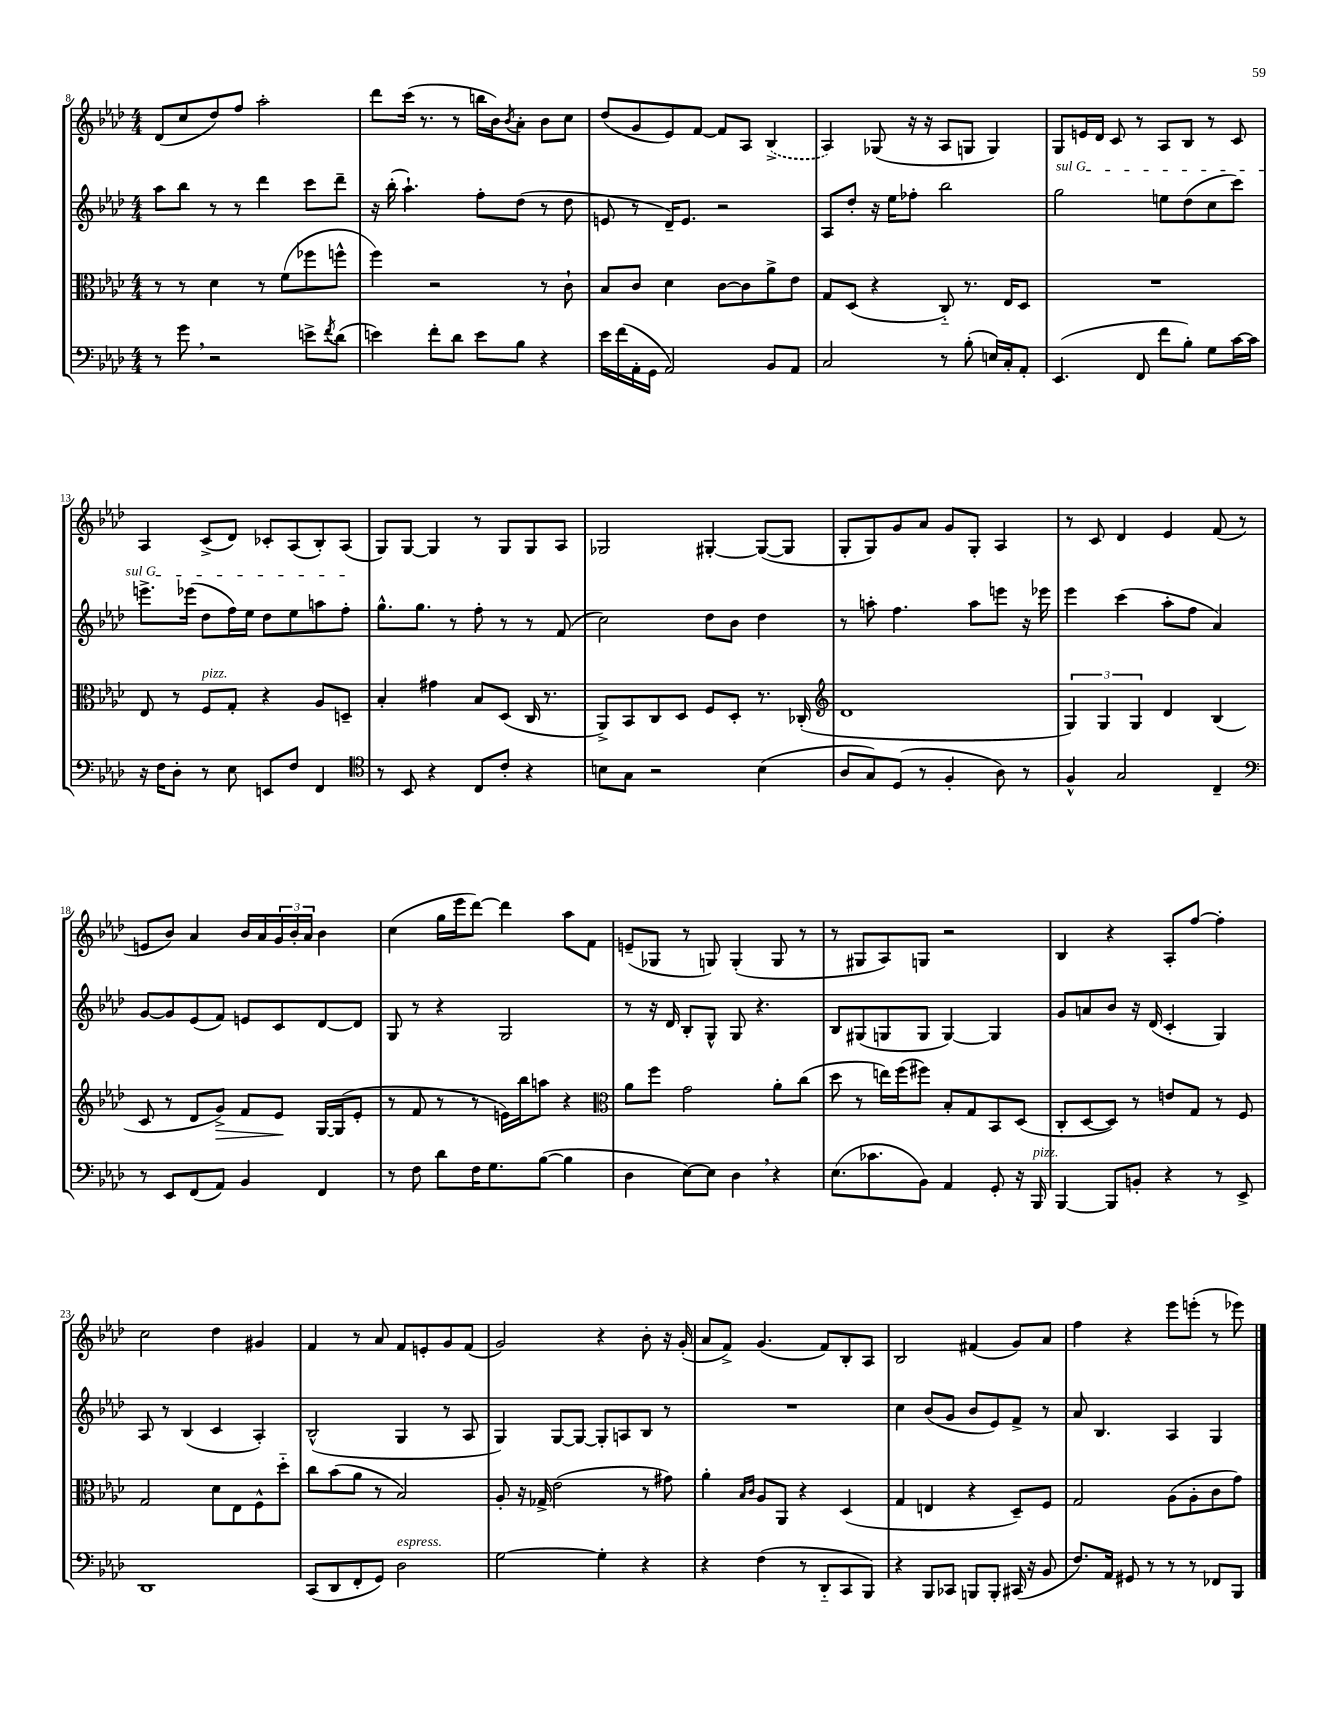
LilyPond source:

<<
\new StaffGroup <<
\new Staff = "s0" {
    \clef treble \key aes \major \numericTimeSignature \time 4/4
    des'8( c''8 des''8) f''8 aes''2-. |
    des'''8 c'''16( r8. r8 b''16 bes'16) \acciaccatura { bes'8 } aes'8-. bes'8 c''8 |
    des''8( g'8 ees'8) f'8~ f'8 aes8 \once \slurDashed bes4->( |
    aes4) ges8( r16 r16 aes8 g8 g4) |
    g8 e'16 des'16 c'8 r8 aes8 bes8 r8 c'8 |
    aes4 c'8->( des'8) ces'8-. aes8( bes8-.) aes8( |
    g8) g8~ g4 r8 g8 g8 aes8 |
    ges2 gis4~-. gis8~( gis8 |
    g8-. g8) g'8 aes'8 g'8 g8-. aes4 |
    r8 c'8 des'4 ees'4 f'8( r8 |
    e'8 bes'8) aes'4 bes'16 aes'16 \tuplet 3/2 { g'16 bes'16-. aes'16 } bes'4 |
    c''4( g''16 ees'''16 des'''8~) des'''4 aes''8 f'8 |
    e'8--( ges8 r8 g8) g4-.( g8 r8 |
    r8 gis8 aes8) g8 r2 |
    bes4 r4 aes8-. f''8~ f''4-. |
    c''2 des''4 gis'4 |
    f'4 r8 aes'8 f'8 e'8-. g'8 f'8( |
    g'2) r4 bes'8-. r16 g'16-.( |
    aes'8 f'8->) g'4.( f'8) bes8-. aes8 |
    bes2 fis'4( g'8) aes'8 |
    f''4 r4 ees'''8 e'''8-.( r8 ees'''8) \bar "|." |
}
\new Staff = "s1" {
    \clef treble \key aes \major \numericTimeSignature \time 4/4
    aes''8 bes''8 r8 r8 des'''4 c'''8 des'''8-- |
    r16 bes''16-.( aes''4.-!) f''8-. des''8( r8 des''8 |
    e'8 r8 des'16--) e'8. r2 |
    aes8 des''8-. r16 ees''16 fes''8-. bes''2 |
    \once \override TextSpanner.bound-details.left.text = \markup { \italic "sul G" } g''2\startTextSpan e''8 des''8( c''8 c'''8) |
    e'''8.-> ees'''16( des''8 f''16) ees''16 des''8 ees''8 a''8 f''8-.\stopTextSpan |
    g''8.-^ g''8. r8 f''8-. r8 r8 f'8( |
    c''2) des''8 bes'8 des''4 |
    r8 a''8-. f''4. a''8 e'''8 r16 ees'''16 |
    ees'''4 c'''4( aes''8-. f''8 aes'4) |
    g'8~ g'8 ees'8( f'8) e'8 c'8 des'8~ des'8 |
    g8 r8 r4 g2 |
    r8 r16 des'16 bes8-. g8-^ g8 r4. |
    bes8 gis8( g8 g8 g4~) g4 |
    g'8 a'8 bes'8 r16 des'16( c'4-. g4) |
    aes8 r8 bes4( c'4 aes4-.) |
    bes2-^( g4 r8 aes8 |
    g4) g8~ g8~ g8-. a8 bes8 r8 |
    R1 |
    c''4 bes'8( g'8 bes'8 ees'8) f'8-> r8 |
    aes'8 bes4. aes4 g4 \bar "|." |
}
\new Staff = "s2" {
    \clef alto \key aes \major \numericTimeSignature \time 4/4
    r8 r8 des'4 r8 f'8( fes''8 f''8-^ |
    f''4) r2 r8 c'8-! |
    bes8 c'8 des'4 c'8~ c'8 aes'8-> ees'8 |
    g8 des8( r4 c8-_) r8. ees16 des8 |
    R1 |
    ees8 r8 f8^\markup { \italic "pizz." } g8-. r4 aes8 d8-- |
    bes4-. gis'4 bes8 des8( c16 r8. |
    aes,8->) bes,8 c8 des8 f8 des8-. r8. ces16-.( |
    \clef treble des'1 |
    \tuplet 3/2 { g4) g4 g4 } des'4 bes4( |
    c'8 r8 des'8 g'8->\>) f'8 ees'8\! g16~ g16( ees'8-. |
    r8 f'8 r8 r8 e'16) bes''16 a''8 r4 |
    \clef alto aes'8 f''8 g'2 aes'8-. c''8( |
    des''8 r8 e''16) f''16( fis''8) bes8-. g8 bes,8 des8( |
    c8-. des8~ des8) r8 e'8 g8 r8 f8 |
    g2 des'8 ees8 f8-^ des''8-_ |
    c''8 bes'8( aes'8 r8 bes2) |
    aes8-. r16 ges16-> ees'2( r8 gis'8) |
    aes'4-. \grace { bes16 c'16 } aes8 aes,8 r4 des4( |
    g4 e4 r4 des8--) f8 |
    g2 aes8( aes8-. c'8 g'8) \bar "|." |
}
\new Staff = "s3" {
    \clef bass \key aes \major \numericTimeSignature \time 4/4
    r8 g'8 \breathe r2 e'8-> \acciaccatura { f'8 } des'8( |
    e'4) f'8-. des'8 e'8 bes8 r4 |
    ees'16 f'16( aes,16-. g,16 aes,2) bes,8 aes,8 |
    c2 r8 bes8-.( e16) c16-. aes,8-. |
    ees,4.( f,8 f'8 bes8-.) g8 c'16~ c'16 |
    r16 f16 des8-. r8 ees8 e,8 f8 f,4 |
    \clef tenor r8 bes,8 r4 c8 c'8-. r4 |
    b8 g8 r2 b4( |
    aes8 g8) des8( r8 f4-. aes8) r8 |
    f4-^ g2 c4-- |
    \clef bass r8 ees,8 f,8( aes,8) bes,4 f,4 |
    r8 f8 des'8 f16 g8. bes8~( bes4 |
    des4 ees8~) ees8 des4 \breathe r4 |
    ees8.( ces'8. bes,8) aes,4 g,8-. r16 bes,,16^\markup { \italic "pizz." } |
    bes,,4~ bes,,8 b,8-. r4 r8 ees,8-> |
    des,1 |
    c,8( des,8 f,8-. g,8) des2^\markup { \italic "espress." } |
    g2~ g4-. r4 |
    r4 f4( r8 des,8-_ c,8 bes,,8) |
    r4 bes,,8 ces,8 b,,8 b,,8-. cis,16( r16 bes,8 |
    f8.) aes,16 gis,8 r8 r8 r8 fes,8 bes,,8 \bar "|." |
}
>>
>>
\layout { \context { \Score currentBarNumber = #8 } }
